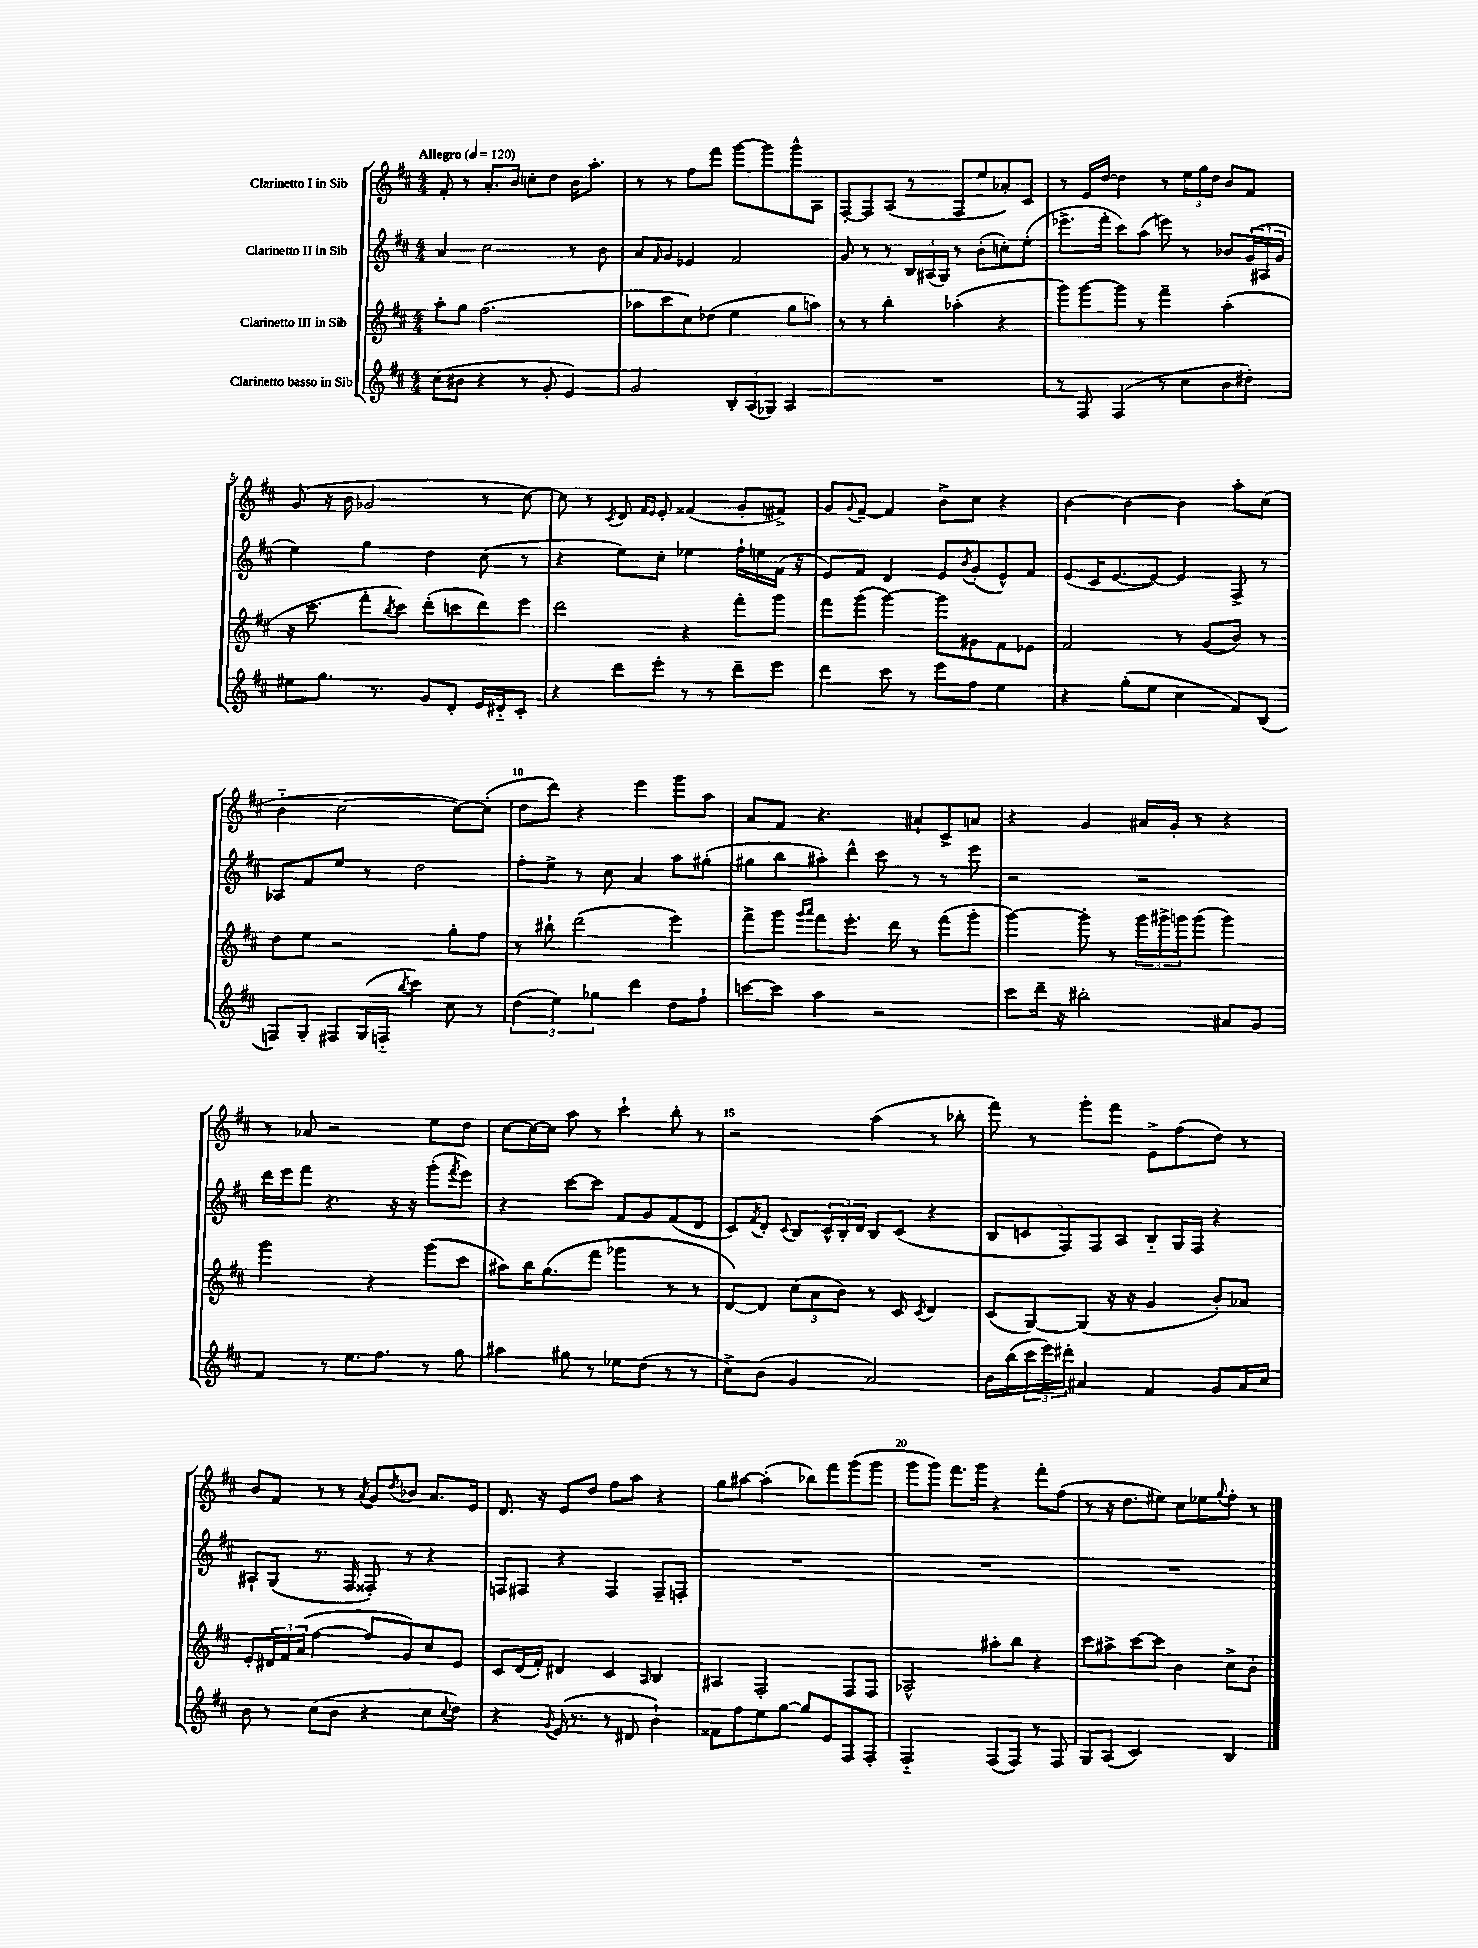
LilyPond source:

<<
\new StaffGroup <<
\new Staff = "s0" \with { instrumentName = "Clarinetto I in Sib" } {
    \clef treble \key d \major \numericTimeSignature \time 4/4 \tempo "Allegro" 4 = 120
    fis'8-. r8 a'8.-. b'16 c''8-. d''8 b'16 a''8.-. |
    r8 r8 fis''8 fis'''8 g'''8~ g'''8 g'''8-^ a8 |
    fis8~-. fis8 a8( r8 fis8 e''8 aes'8-.) cis'8 |
    r8 e'16 d''16~ d''4 r8 \tuplet 3/2 { e''16 g''16 d''16 } b'8 fis'8 |
    g'8( r16 b'16 ges'2 r8 cis''8~) |
    cis''8 r8 \acciaccatura { cis'8 } d'8 \grace { fis'16 e'16 } e'8-. fisis'4( g'8-. fis'8->) |
    g'8 \appoggiatura { g'8 } fis'8~-- fis'4 b'8-> cis''8 r4 |
    b'4~ b'4~ b'4 a''8-. cis''8( |
    b'4-_ cis''2~ cis''8~) cis''8-.( |
    d''8 d'''8) r4 e'''4 g'''8 a''8 |
    a'8 fis'8 r4. ais'8-! cis'8-> a'8 |
    r4 g'4 ais'16 g'16-. r8 r4 |
    r8 aes'8 r2 e''8 d''8 |
    cis''8~ cis''16~ cis''16 a''8 r8 cis'''4-! b''8-. r8 |
    r2 a''4( r8 bes''8-. |
    fis'''8) r8 g'''8-. fis'''8 e'8-> fis''8( d''8) r8 |
    b'8 fis'8 r8 r8 \acciaccatura { a'8 } g'8 \acciaccatura { d''8 } bes'8 a'8. e'16 |
    d'8. r16 e'8 d''8 fis''8 a''8 r4 |
    g''8 ais''8~ ais''4-.( bes''8) fis'''8 g'''8( g'''8 |
    g'''8 g'''8) fis'''8. g'''16 r4 fis'''8-. fis''8( |
    r8 r16 d''8. eis''8) cis''8 ees''8 \appoggiatura { g''8 } fis''8-. r8 \bar "|." |
}
\new Staff = "s1" \with { instrumentName = "Clarinetto II in Sib" } {
    \clef treble \key d \major \numericTimeSignature \time 4/4
    a'4 cis''2 r8 b'8 |
    a'8 \grace { fis'16 } g'8 ees'4 fis'2 |
    g'8 r8 r8 \tuplet 3/2 { b16 ais16( g16) } r8 b'8-.( c''8-.) e''8-.( |
    ees'''8.-> fis'''16-. cis'''8) a''8( e'''8) r8 bes'8 \tuplet 3/2 { g'16( ais16 g'16 } |
    e''4) g''4 d''4 cis''8( r8 |
    r4 e''8) cis''8-. ees''4 fis''16-! e''16 fis'16( r16 |
    e'8) fis'8 d'4 e'8 \acciaccatura { b'8 } g'8-.( e'8-^) fis'8 |
    e'8( cis'16 e'8.~ e'8~) e'4 fis8-> r8 |
    aes8 fis'8 e''8 r8 d''2 |
    fis''8-. e''8-> r8 cis''8 a'4 a''8 gis''8-.( |
    gis''8 b''8 ais''8-.) d'''8-^ cis'''8 r8 r8 e'''8 |
    r2 r2 |
    d'''16 e'''16 fis'''8 r4. r16 r16 g'''8-.( \acciaccatura { fis'''8 } e'''8) |
    r4 cis'''8~ cis'''8 fis'8 g'8 fis'8( d'8 |
    cis'8) \acciaccatura { fis'8 } d'8-. \appoggiatura { cis'8 } b8 \tuplet 3/2 { cis'16-^ b16-. d'16 } b8 cis'8( r4 |
    \tuplet 5/4 { b8 c'8 fis8) fis8 a8 } b8-_ g16 fis16 r4 |
    ais8-! g8( r8. fis16 fisis8-.) r8 r4 |
    f8 fis8 r4 fis4 fis8-- f8-. |
    R1 |
    R1 |
    R1 \bar "|." |
}
\new Staff = "s2" \with { instrumentName = "Clarinetto III in Sib" } {
    \clef treble \key d \major \numericTimeSignature \time 4/4
    a''8-. g''8 fis''2.( |
    aes''8 cis'''8 cis''8) des''8( e''4 g''8 a''8) |
    r8 r8 b''4-. aes''4-.( r4 |
    g'''8) g'''8~ g'''8 r8 fis'''4-- a''4-.( |
    r16 cis'''8. fis'''8-. \acciaccatura { b''8 } cis'''8) d'''8-.( c'''8 d'''8) e'''8 |
    d'''2 r4 fis'''8-. g'''8 |
    fis'''8 g'''8( g'''4~) g'''8 gis'8 fis'8 ees'8 |
    fis'2 r8 g'8( b'8) r8 |
    d''8 e''8 r2 g''8-. fis''8 |
    r8 bis''8-! d'''2( e'''4) |
    fis'''8-> g'''8 \grace { g'''16 a'''16 } fis'''8 e'''8.-. d'''16 r8 fis'''8( g'''8-. |
    g'''4~) g'''8-. r8 \tuplet 3/2 { g'''16 gis'''16-> g'''16 } g'''8( g'''4) |
    g'''2 r4 g'''8( cis'''8 |
    ais''8) b''16 g''8.( fis'''8 ges'''4 r8 r8 |
    d'8~) d'8 \tuplet 3/2 { cis''8( a'8 b'8) } r8 cis'8 \acciaccatura { cis'8 } d'4 |
    cis'8( g8~) g8( r16 r16 g'4 b'8-.) aes'8 |
    e'8-. \tuplet 3/2 { dis'16 fis'16 a'16( } fis''4~ fis''8 g'8) cis''8 e'8 |
    cis'8 d'16( fis'16-.) dis'4 cis'4 \grace { a16 } b4 |
    ais4 fis2-. fis8 fis8 |
    aes2-^ ais''8-. b''8 r4 |
    cis'''8 ais''8-> cis'''8~ cis'''8 b'4 cis''8-> b'8-. \bar "|." |
}
\new Staff = "s3" \with { instrumentName = "Clarinetto basso in Sib" } {
    \clef treble \key d \major \numericTimeSignature \time 4/4
    cis''8( bis'8 r4 r8 g'8-. e'4) |
    g'2 \tuplet 3/2 { b8-. a8( ges8) } a4 |
    R1 |
    r8 fis8 fis4( r8 cis''8 b'8 dis''8-.) |
    eis''8 g''8. r8. g'8 d'8-. e'16 dis'16-_ cis'8-. |
    r4 d'''8 e'''8-. r8 r8 d'''8-- e'''8 |
    d'''4 cis'''8 r8 e'''8 fis''8 e''4 |
    r4 g''8-.( e''8 cis''4 fis'8) b8( |
    f8) g8-. fis8 g16( f16-_ \acciaccatura { b''8 } cis'''4) cis''8 r8 |
    \tuplet 3/2 { d''4( e''4) ges''4 } d'''4 d''8 fis''8-! |
    c'''8~ c'''8 a''4 r2 |
    cis'''8 d'''16-- r16 bis''2-. ais'8 g'8 |
    fis'4 r8 e''8. fis''8. r8 g''8 |
    ais''4 gis''8 r8 ees''8 d''8( r8 r8 |
    cis''8->) b'8( g'4 a'2) |
    b'16 b''16( \tuplet 3/2 { cis'''16 e'''16) dis'''16-. } ais'4 fis'4 g'8 ais'16 cis''16 |
    b'8 r8 cis''8( b'8 r4 cis''8 \appoggiatura { cis''8 } d''8) |
    r4 \appoggiatura { g'8 } e'16( r8. r8 dis'8 b'4-!) |
    fisis'8 fis''8 e''8 g''8~ g''8 e'8 fis8 fis8-. |
    fis2-_ fis8( fis8) r8 fis8 |
    g8 a8( cis'2) b4 \bar "|." |
}
>>
>>
\layout { \context { \Score \override BarNumber.break-visibility = ##(#f #t #t) barNumberVisibility = #(every-nth-bar-number-visible 5) } }
